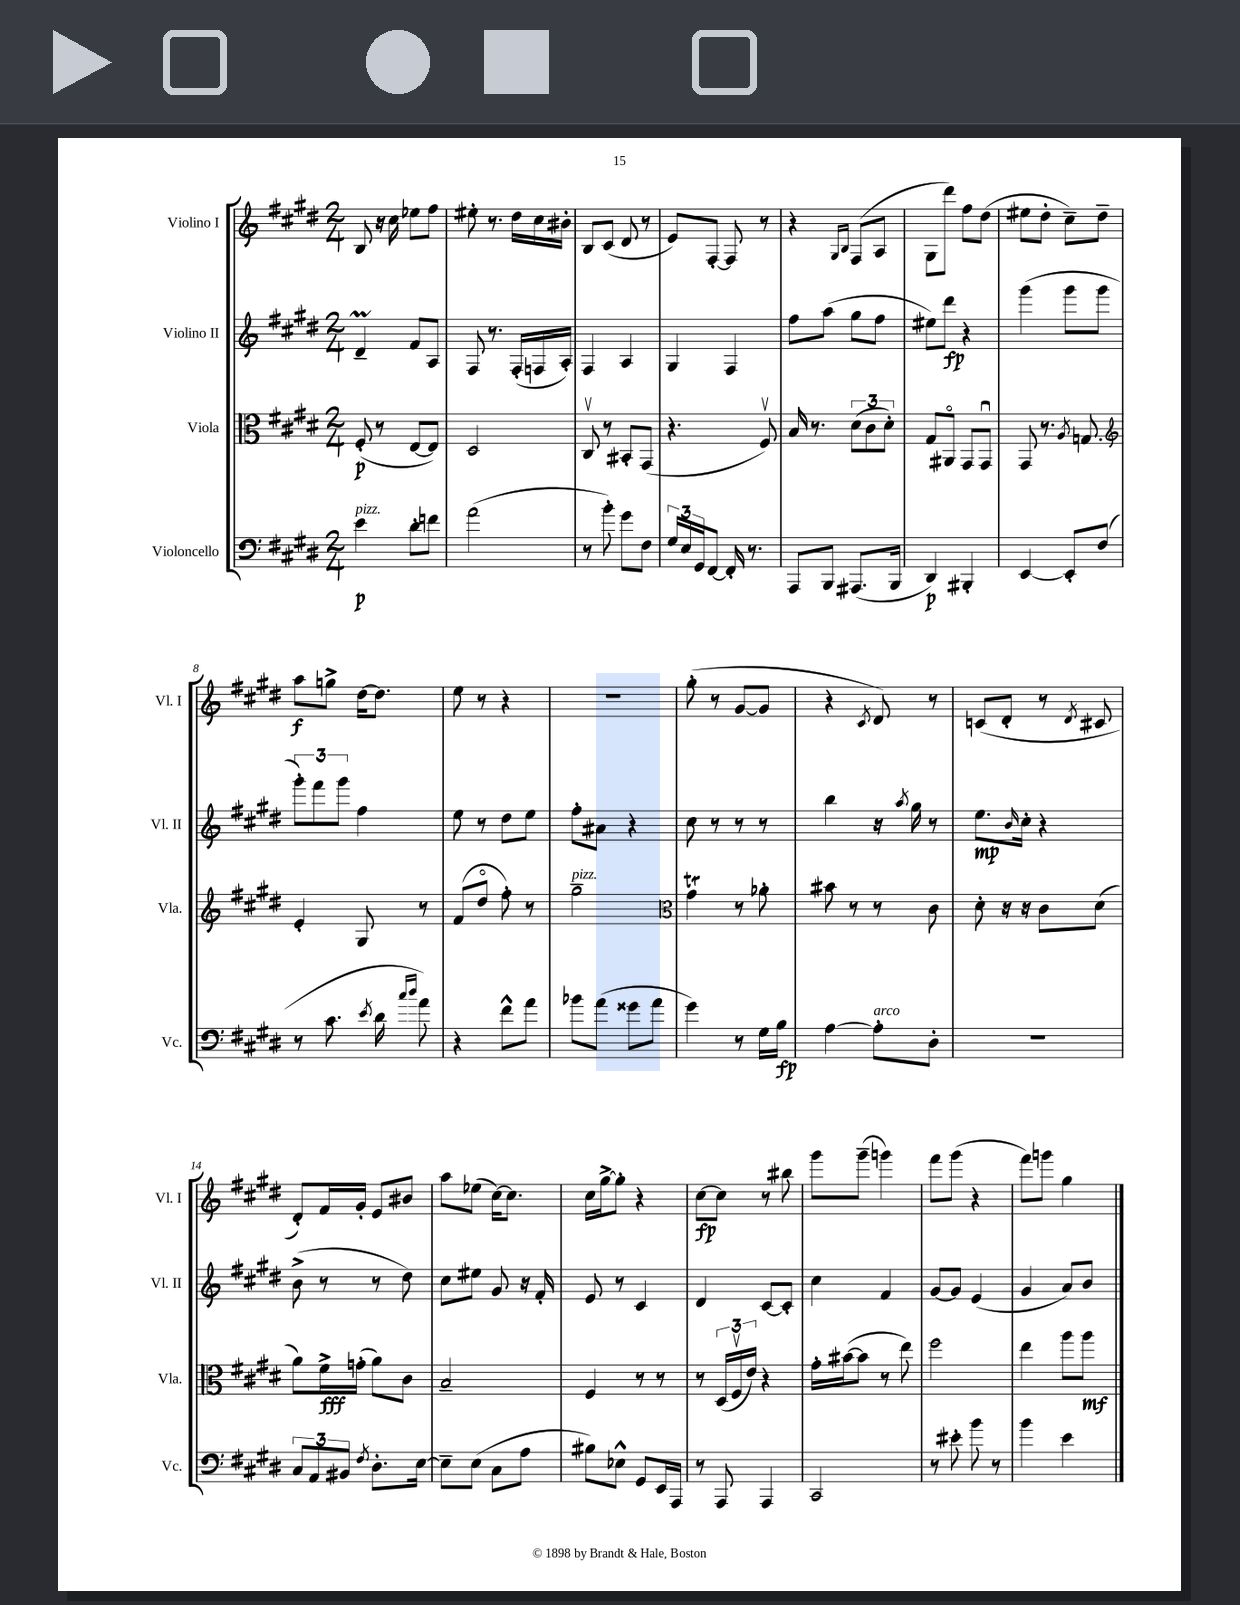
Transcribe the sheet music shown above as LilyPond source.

<<
\new StaffGroup <<
\new Staff = "s0" \with { instrumentName = "Violino I" shortInstrumentName = "Vl. I" } {
    \clef treble \key e \major \numericTimeSignature \time 2/4
    b8 r16 cis''16 ees''8 fis''8 |
    eis''8-. r8. dis''16 cis''16 bis'16-. |
    b8 cis'8( dis'8 r8 |
    e'8) fis8~-. fis8 r8 |
    r4 \grace { gis16 b16 } fis8( a8 |
    gis8 dis'''8) fis''8 dis''8( |
    eis''8 dis''8-. cis''8--) dis''8-- |
    a''8\f g''8-> dis''16~ dis''8. |
    e''8 r8 r4 |
    R2 |
    gis''8-.( r8 gis'8~ gis'8 |
    r4 \acciaccatura { cis'8 } dis'8) r8 |
    c'8( dis'8-. r8 \acciaccatura { dis'8 } cis'8 |
    dis'8-.) fis'16 gis'16-. e'8 bis'8 |
    a''8 ees''8( cis''16~) cis''8. |
    cis''16 gis''16~-> gis''8-. r4 |
    cis''8~\fp cis''8 r8 bis''8 |
    gis'''8 gis'''8--( g'''4) |
    fis'''8 gis'''8( r4 |
    fis'''8) g'''8 gis''4 \bar "|." |
}
\new Staff = "s1" \with { instrumentName = "Violino II" shortInstrumentName = "Vl. II" } {
    \clef treble \key e \major \numericTimeSignature \time 2/4
    dis'4--\prall fis'8 a8 |
    fis8 r8. fis16-.( f16 a16-.) |
    fis4 a4 |
    gis4 fis4 |
    fis''8 a''8( gis''8 fis''8 |
    eis''8) dis'''8\fp r4 |
    gis'''4( gis'''8 gis'''8 |
    \tuplet 3/2 { gis'''8-.) fis'''8 gis'''8 } fis''4 |
    e''8 r8 dis''8 e''8 |
    fis''8-. ais'8 r4 |
    cis''8 r8 r8 r8 |
    b''4 r16 \acciaccatura { a''8 } gis''16 r8 |
    e''8.\mp \grace { b'16 } cis''16-. r4 |
    b'8->( r8 r8 dis''8) |
    cis''8 eis''8 gis'8 r16 fis'16-. |
    e'8 r8 cis'4 |
    dis'4 cis'8~ cis'8-. |
    cis''4 fis'4 |
    gis'8~ gis'8 e'4( |
    gis'4 a'8) b'8 \bar "|." |
}
\new Staff = "s2" \with { instrumentName = "Viola" shortInstrumentName = "Vla." } {
    \clef alto \key e \major \numericTimeSignature \time 2/4
    fis8-.\p( r8 e8~ e8) |
    dis2 |
    cis8\upbow r8 bis,8-. gis,8( |
    r4. fis8\upbow) |
    b16 r8. \tuplet 3/2 { dis'8( cis'8 dis'8-.) } |
    gis8 ais,8\flageolet gis,8 gis,8\downbow |
    gis,8 r8. \acciaccatura { a8 } g8. |
    \clef treble e'4-. gis8 r8 |
    fis'8( dis''8\flageolet fis''8-.) r8 |
    gis''2--^\markup { \italic "pizz." } |
    \clef alto gis'4\trill r8 aes'8-. |
    bis'8 r8 r8 cis'8 |
    dis'8-. r16 r16 cis'8 dis'8( |
    a'8) fis'16->\fff g'16-.( a'8) cis'8 |
    b2-- |
    fis4 r8 r8 |
    r8 \tuplet 3/2 { dis16( fis16\upbow e'16) } r4 |
    gis'16-. bis'16~( bis'8 r8 e''8) |
    fis''2 |
    e''4 a''8 a''8\mf \bar "|." |
}
\new Staff = "s3" \with { instrumentName = "Violoncello" shortInstrumentName = "Vc." } {
    \clef bass \key e \major \numericTimeSignature \time 2/4
    e'4\p^\markup { \italic "pizz." } dis'8-. f'8 |
    a'2( |
    r8 b'8-.) gis'8 fis8 |
    \tuplet 3/2 { gis16 e16 gis,16 } fis,8~ fis,16-. r8. |
    a,,8 b,,8 ais,,8.( b,,16 |
    dis,4\p) bis,,4-. |
    e,4~ e,8-. fis8( |
    r8 cis'8. \acciaccatura { e'8 } dis'16 \grace { cis''16 dis''16 } a'8) |
    r4 fis'8-^ a'8 |
    bes'8 a'8( gisis'8 a'8 |
    gis'4) r8 gis16 b16\fp |
    a4~ a8-.^\markup { \italic "arco" } dis8-. |
    R2 |
    \tuplet 3/2 { cis8 a,8 bis,8 } \acciaccatura { fis8 } dis8.-. e16~ |
    e8-- e8( cis8 a8 |
    bis8) ees8-^ gis,8 e,16 a,,16 |
    r8 a,,8 a,,4 |
    cis,2 |
    r8 eis'8-. b'8 r8 |
    b'4 e'4 \bar "|." |
}
>>
>>
